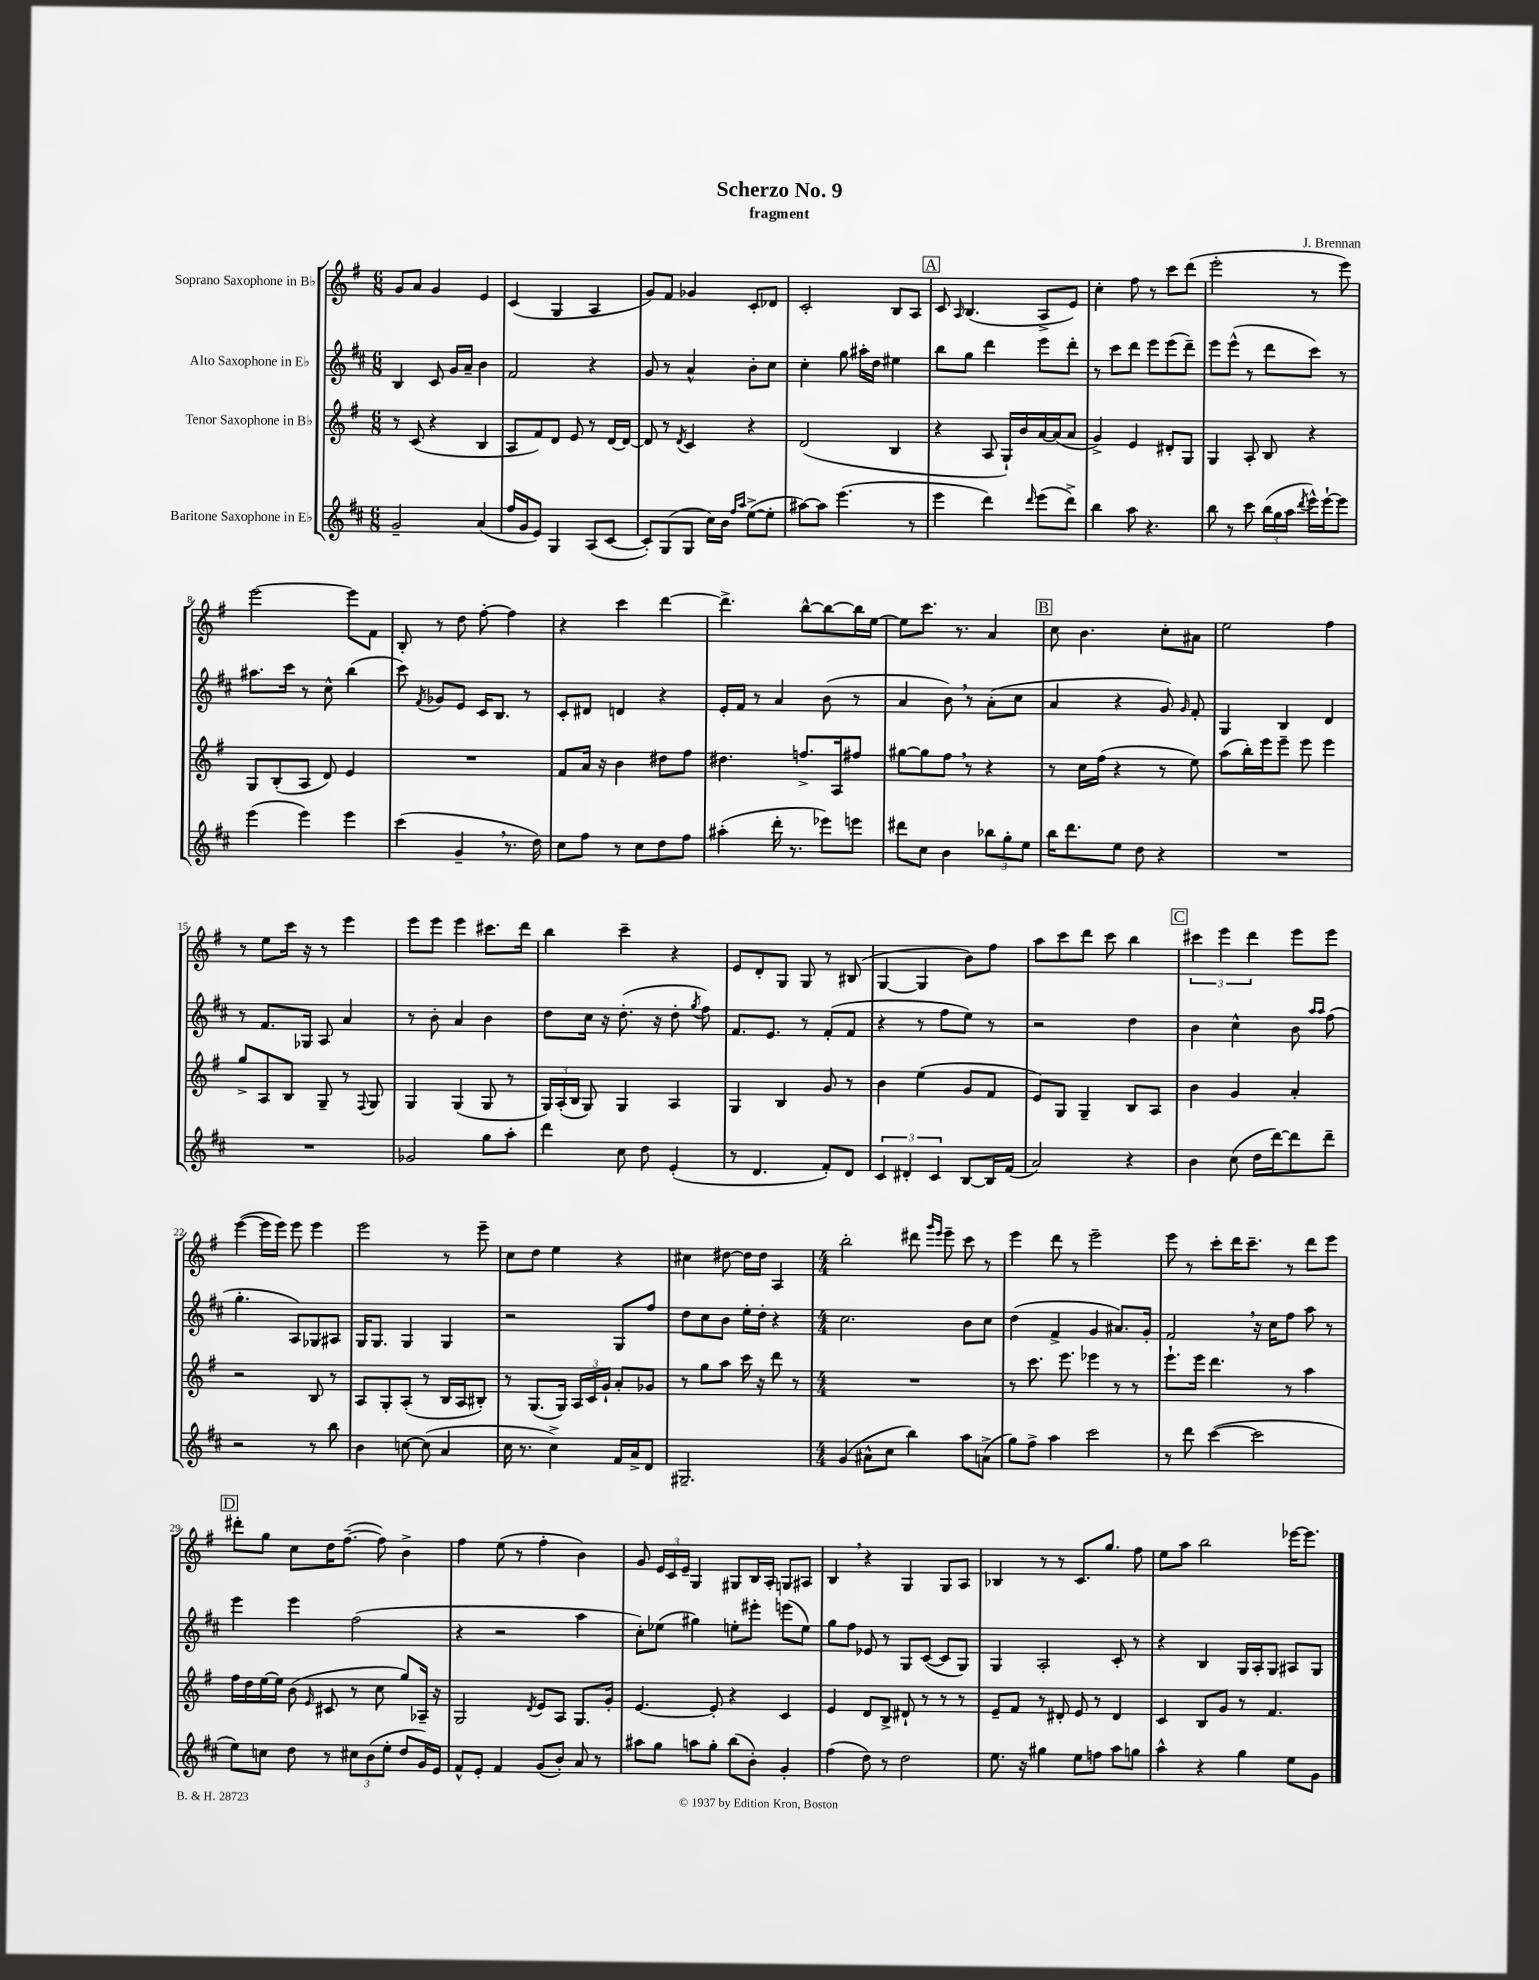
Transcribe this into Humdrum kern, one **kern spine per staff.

**kern	**kern	**kern	**kern
*staff4	*staff3	*staff2	*staff1
*clefG2	*clefG2	*clefG2	*clefG2
*k[f#c#]	*k[f#]	*k[f#c#]	*k[f#]
*M6/8	*M6/8	*M6/8	*M6/8
2g~	8r	4B	8g
.	(8c	.	8a
.	4r	8c#	4g
.	.	16g	.
.	.	16a~	.
(4a	4B	4b	4e
=	=	=	=
16ff#	8A	2f#	(4c
16g	.	.	.
8e)	8f#)	.	.
4G	8d	.	4G
.	8e	.	.
(8A	8r	4r	4A
[8c#	[16d	.	.
.	16d_	.	.
=	=	=	=
8c#'])	8d]	8g	8g)
(8G	8r	8r	8f#
.	8qd	.	.
8G	4c	4a^^	4g-
16cc#)	.	.	.
16b	.	.	.
16qqff#	.	.	.
16qqaa	.	.	.
([8ee^	4r	8b'	8c'
8ee']	.	8cc#	8d-
=	=	=	=
[8aa#)	(2d	4cc#'	2c'
8aa#]	.	.	.
(4.eee	.	8gg	.
.	.	16aa#'	.
.	.	16dd	.
.	4B	4ee#	8B
8r	.	.	8A
=	=	=	=
4eee	4r	8bb	8c
.	.	.	16qqA
.	.	8gg	(4.B
4ddd)	8A	4ddd	.
.	16G`)	.	.
.	16b	.	.
16qqddd	.	.	.
(8eee	[16a	8eee	8A^
.	(16a]	.	.
8ddd^)	8a	8ddd'	8e)
=	=	=	=
4bb	4g^)	8r	4cc'
.	.	8ccc#	.
8aa	4e	8ddd	8ff#
4.r	.	8eee	8r
.	8d#'	(8eee	8ccc
.	8G	8ddd~)	(8ddd
=	=	=	=
8bb	4G	8eee	2eee'
8r	.	(8eee^^	.
8ccc#	8A'	8r	.
(24bb	8B	8ddd	.
24gg	.	.	.
24aa	.	.	.
8qddd	.	.	.
16eee^^)	4r	8ccc#)	8r
[16eee`	.	.	.
8eee]	.	8r	8eee)
=	=	=	=
(4eee	8G	8.aa#	[2eee
.	(8B'	.	.
.	.	16ccc#	.
4eee)	8A	8r	.
.	8d)	8cc#^^	.
4eee	4e	(4bb	8eee]
.	.	.	8f#
=	=	=	=
(4ccc#	2.r	8ccc#)	8B'
.	.	8qf#	.
.	.	8g-	8r
4g~	.	8e	8dd
.	.	16c#	[8ff#'
.	.	8.B	.
8.r	.	.	4ff#]
.	.	8r	.
16dd)	.	.	.
=	=	=	=
8cc#	8f#	8c#'	4r
8ff#	16a	8d#	.
.	16r	.	.
8r	4b	4d	4ccc
8cc#	.	.	.
8dd	8dd#	4r	[4ddd
8ff#	8ff#	.	.
=	=	=	=
(4aa#'	4.dd#	16e'	4.ddd^]
.	.	16f#	.
.	.	8r	.
16ddd'	.	4a	.
8.r	.	.	.
.	8.ff^	.	[8bb^^
8eee-)	.	(8b	8bb_
.	16A	.	.
8eee	8ff#	8r	16bb]
.	.	.	[16ee
=	=	=	=
8ddd#	[8gg#	4a	8ee]
8cc#	8gg#]	.	8.ccc
4b	8ff#	8b)	.
.	.	.	8.r
.	8r	8r	.
12bb-	4r	(8a'	4a
12gg'	.	.	.
.	.	8cc#	.
12ee	.	.	.
=	=	=	=
16bb	8r	4a	8cc
8.ddd	.	.	.
.	16cc	.	4.b
.	(16ff#	.	.
8ee	4r	4r	.
8dd	.	.	.
4r	8r	8g)	8cc'
.	.	16qqg	.
.	8ee)	8f#'	8a#
=	=	=	=
2.r	(8aa	4G	2ee
.	16bb')	.	.
.	16eee	.	.
.	8eee~	4B	.
.	8eee	.	.
.	4eee	4d	4ff#
=	=	=	=
2.r	8gg^	8r	8r
.	8A	8.f#	8ee
.	8B	.	16ccc
.	.	16G-	16r
.	8G~	8A	8r
.	8r	4a	4eee
.	8qqF#	.	.
.	8G	.	.
=	=	=	=
2g-	4G	8r	8eee
.	.	8b'	8eee
.	(4G	4a	4eee
8gg	8G	4b	8.ccc#
8aa'	8r	.	.
.	.	.	16ddd
=	=	=	=
4ddd	24G)	8dd	4bb
.	(24A'	.	.
.	24B	.	.
.	8G)	16cc#	.
.	.	16r	.
8cc#	4G	(8.dd'	4ccc~
8dd	.	.	.
.	.	16r	.
(4e'	4A	8dd'	4r
.	.	8qgg	.
.	.	8ff#)	.
=	=	=	=
8r	4G	8.f#	8e
4.d	.	.	8d'
.	.	8.e	.
.	4B	.	8G
.	.	8r	8G
8f#')	8g	(8f#'	8r
8d	8r	8f#	(8B#
=	=	=	=
6c#	4b	4r	[4G
6d#'	.	.	.
.	(4ee	8r	4G]
6c#	.	.	.
.	.	8ff#	.
[8B	8g	8ee)	8b)
16B]	8f#	8r	8ff#
(16f#	.	.	.
=	=	=	=
2a)	8e)	2r	8aa
.	8G	.	8ccc
.	4G~	.	8ddd
.	.	.	8ccc
4r	8B	4dd	4bb
.	8A	.	.
=	=	=	=
4b	4b	4b	6ccc#
.	.	.	6eee
(8cc#	4g	4cc#^^	.
.	.	.	6ddd
16dd	.	.	.
[16ddd)	.	.	.
8ddd]	4a'	8b	8eee
.	.	16qqaa	.
.	.	16qqaa	.
8ddd~	.	(8ff#	8eee
=	=	=	=
2r	2r	4.gg'	([4eee
.	.	.	16eee]
.	.	.	16eee)
.	.	8A)	8eee
8r	8B	8G-	4eee
8bb	8r	8A#	.
=	=	=	=
4b	8A	16G	2eee
.	.	8.G	.
.	8G'	.	.
[8cc	(8A'	4G	.
(8cc]	8r	.	.
4a	16B	4G	8r
.	16A	.	.
.	8B#')	.	8eee~
=	=	=	=
16cc#	8r	2r	8cc
8.r	.	.	.
.	(8.G	.	8dd
4cc#^)	.	.	4ee
.	16G)	.	.
.	24A	.	.
.	24c	.	.
.	24g`	.	.
16f#	8a'	8G	4r
16a^	.	.	.
8d	8g-	8ff#	.
=	=	=	=
2.G#~	8r	8dd	4cc#
.	8gg	8cc#	.
.	8aa	8b	[8dd#
.	16ccc	16ee'	16dd#]
.	16r	16dd'	16dd#
.	8ddd	4r	4A
.	8r	.	.
=	=	=	=
*M4/4	*M4/4	*M4/4	*M4/4
(4g	1r	2.cc#	2bb'
8a#^^	.	.	.
8cc#	.	.	.
4bb)	.	.	8ddd#
.	.	.	16qqggg
.	.	.	16qqeee
.	.	.	8eee~
8aa	.	8b	8ccc
(8a^	.	8cc#	8r
=	=	=	=
8gg)	8r	(4dd	4eee
8ff#^	8.ccc	.	.
4aa	.	4f#^	8ddd
.	8.eee	.	.
.	.	.	8r
2ccc#	4eee-	4g	2eee~
.	8r	8.a#)	.
.	8r	.	.
.	.	16g'	.
=	=	=	=
8r	8.eee`	2f#	8eee
8ddd	.	.	8r
.	16eee	.	.
([4ccc#	4.ddd	.	8ccc'
.	.	.	16ddd
.	.	.	8.ccc~
2ccc#]	.	16r	.
.	.	16cc#	.
.	8r	8ff#	8r
.	4aa	8aa	8ddd
.	.	8r	8eee
=	=	=	=
8ee)	16ff#	4eee	8ddd#'
.	16dd	.	.
8cc	[16ee	.	8gg
.	16ee]	.	.
8dd	(8b	4eee	8cc
.	16qqe	.	.
8r	8c#	.	16dd
.	.	.	([8.ff#~
12cc#	8r	(2ff#	.
(12b	.	.	.
.	8cc	.	8ff#])
12ee'	.	.	.
8dd	8gg)	.	4b^
16g)	16A-~	.	.
16e	16r	.	.
=	=	=	=
8f#^^	2G	4r	4ff#
8e'	.	.	.
4f#	.	2r	(8ee
.	.	.	8r
.	8qd	.	.
(8g	8e	.	4ff#'
8b')	8A	.	.
8a	8.G	4aa	4b)
8r	.	.	.
.	16g'	.	.
=	=	=	=
8aa#	[4.e	8cc#')	8g
8gg	.	(8ee-	24e
.	.	.	24c
.	.	.	24e~
8aa	.	4gg#)	4G
8gg'	8e']	.	.
(8bb	4r	8ee'	8G#
8b')	.	8eee#'	16B
.	.	.	16A'
4g'	4c	(8eee	8G
.	.	8ee)	8A#
=	=	=	=
(4ff#	4e	8gg	4B
.	.	8ff#	.
8dd)	8d	8e-	4r
8r	8B^	8r	.
2dd	8d#`	8G	4G
.	8r	([8c#	.
.	8r	8c#]	8G
.	8r	8G)	8A
=	=	=	=
8.ee	8e~	4G	4B-
.	8f#	.	.
16r	.	.	.
4gg#	8r	2A'	8r
.	8d#'	.	8r
8ee	8e	.	8.c
8ff	8r	.	.
.	.	.	8.gg
8aa	4d#	8c#'	.
8gg	.	8r	8ff#
=	=	=	=
4aa^^	4c	4r	8ee
.	.	.	8aa
4r	8B	4B	2bb
.	8g	.	.
4gg	8r	16G	.
.	.	16A'	.
.	4.f#	8G	.
8ee	.	8A#	[16eee-
.	.	.	8.eee-]
8g	.	8G	.
==	==	==	==
*-	*-	*-	*-
